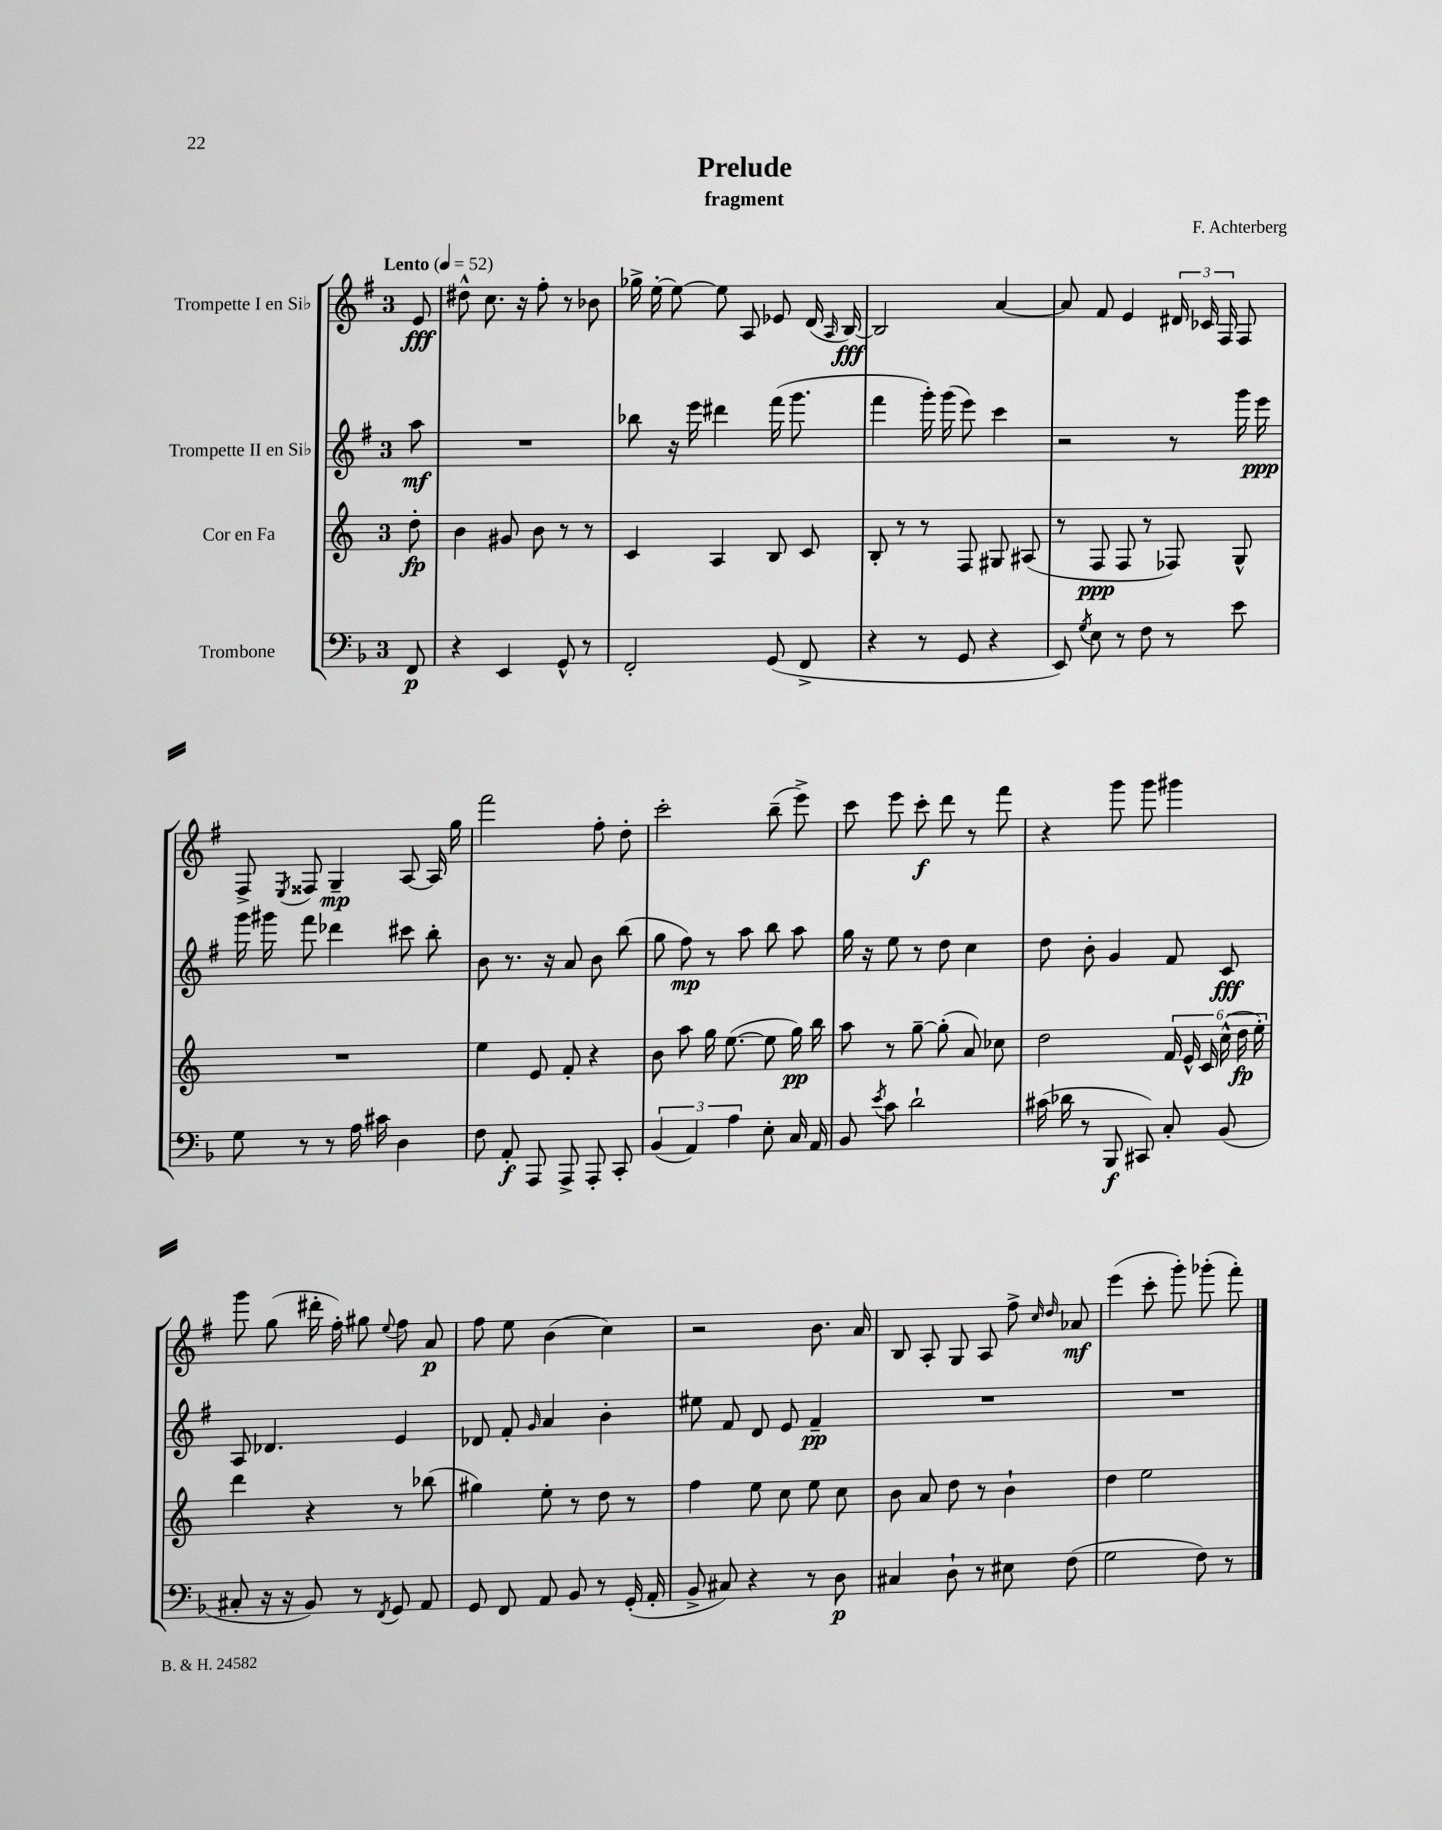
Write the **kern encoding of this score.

**kern	**dynam	**kern	**dynam	**kern	**dynam	**kern	**dynam
*part4	*part4	*part3	*part3	*part2	*part2	*part1	*part1
*staff4	*staff4	*staff3	*staff3	*staff2	*staff2	*staff1	*staff1
*I"Trombone	*	*I"Cor en Fa	*	*I"Trompette II en Si♭	*	*I"Trompette I en Si♭	*
*clefF4	*	*clefG2	*	*clefG2	*	*clefG2	*
*k[b-]	*	*k[]	*	*k[f#]	*	*k[f#]	*
*M3/4	*	*M3/4	*	*M3/4	*	*M3/4	*
*MM52	*	*MM52	*	*MM52	*	*MM52	*
=	=	=	=	=	=	=	=
!	!	!	!	!	!	!LO:TX:a:B:t=Lento	!
8FF/	p	8dd'\	fp	8aa\	mf	8e/	fff
=1	=1	=1	=1	=1	=1	=1	=1
4r	.	4b\	.	2.r	.	8dd#X^^\	.
.	.	.	.	.	.	8.cc\	.
4EE/	.	8g#X/	.	.	.	.	.
.	.	.	.	.	.	16r	.
.	.	8b\	.	.	.	8ff#'\	.
8GG^^/	.	8r	.	.	.	8r	.
8r	.	8r	.	.	.	8b-X\	.
=2	=2	=2	=2	=2	=2	=2	=2
2FF'/	.	4c/	.	8bb-X\	.	16gg-X^\	.
.	.	.	.	.	.	[16ee'\	.
.	.	.	.	16r	.	8ee\_	.
.	.	.	.	16eee\	.	.	.
.	.	4A/	.	4ddd#X\	.	8ee\]	.
.	.	.	.	.	.	8A/	.
(8GG/	.	8B/	.	(16fff#\	.	8e-X/	.
.	.	.	.	8.ggg\	.	.	.
8FF^/	.	8c/	.	.	.	(16d/	.
.	.	.	.	.	.	16qqA/	.
.	.	.	.	.	.	[16B/)	fff
=3	=3	=3	=3	=3	=3	=3	=3
4r	.	8B'/	.	4fff#\	.	2B/]	.
.	.	8r	.	.	.	.	.
8r	.	8r	.	16ggg'\)	.	.	.
.	.	.	.	(16ggg\	.	.	.
8GG/	.	8F/	.	8eee\)	.	.	.
4r	.	8G#X/	.	4ccc\	.	[4a/	.
.	.	(8A#X/	.	.	.	.	.
=4	=4	=4	=4	=4	=4	=4	=4
8EE/)	.	8r	.	2r	.	8a/]	.
8qG/	.	.	.	.	.	.	.
8E\	.	8F/	ppp	.	.	8f#/	.
8r	.	8F/	.	.	.	4e/	.
8F\	.	8r	.	.	.	.	.
8r	.	8F-X/)	.	8r	.	24d#X/	.
.	.	.	.	.	.	24c-X/	.
.	.	.	.	.	.	24F#/	.
8e\	.	8G^^/	.	16ggg\	.	8F#/	.
.	.	.	.	16eee\	ppp	.	.
!!LO:LB:g=z
=5	=5	=5	=5	=5	=5	=5	=5
8G\	.	2.r	.	16ggg\	.	8F#^/	.
.	.	.	.	16ggg#X\	.	.	.
.	.	.	.	.	.	8qE/	.
8r	.	.	.	8fff#\	.	8F##X/	.
8r	.	.	.	4ddd-X\	.	4G~/	mp
16A\	.	.	.	.	.	.	.
16c#X\	.	.	.	.	.	.	.
4D\	.	.	.	8ccc#X\	.	[8A/	.
.	.	.	.	8bb'\	.	16A/]	.
.	.	.	.	.	.	16gg\	.
=6	=6	=6	=6	=6	=6	=6	=6
8F\	.	4ee\	.	8b\	.	2fff#\	.
8AA'/	f	.	.	8.r	.	.	.
8AAA/	.	8e/	.	.	.	.	.
.	.	.	.	16r	.	.	.
8AAA^/	.	8f'/	.	8a/	.	.	.
8AAA'/	.	4r	.	8b\	.	8ff#'\	.
8CC'/	.	.	.	(8bb\	.	8dd'\	.
=7	=7	=7	=7	=7	=7	=7	=7
(6BB-/	.	8b\	.	8gg\	.	2ccc'\	.
.	.	8aa\	.	8ff#\)	mp	.	.
6AA/)	.	.	.	.	.	.	.
.	.	16gg\	.	8r	.	.	.
.	.	([8.ee\	.	.	.	.	.
6A\	.	.	.	.	.	.	.
.	.	.	.	8aa\	.	.	.
8E'\	.	8ee\]	.	8bb\	.	(8bb~\	.
16C/	.	16gg\)	pp	8aa\	.	8eee^\)	.
16AA/	.	16bb\	.	.	.	.	.
=8	=8	=8	=8	=8	=8	=8	=8
8BB-/	.	8aa\	.	16gg\	.	8ccc\	.
.	.	.	.	16r	.	.	.
8qe/	.	.	.	.	.	.	.
8c\	.	8r	.	8ee\	.	8eee\	.
2d`\	.	[8gg~\	.	8r	.	8ccc'\	f
.	.	(8gg'\]	.	8dd\	.	8ddd\	.
.	.	8a/)	.	4cc\	.	8r	.
.	.	8cc-X\	.	.	.	8fff#\	.
=9	=9	=9	=9	=9	=9	=9	=9
(16c#X\	.	2dd\	.	8dd\	.	4r	.
16d-X\	.	.	.	.	.	.	.
8r	.	.	.	8b'\	.	.	.
8BBB-/	f	.	.	4g/	.	8ggg\	.
8CC#X/)	.	.	.	.	.	8ggg\	.
8C'/	.	24f/	.	8f#/	.	4ggg#X\	.
.	.	24e^^/	.	.	.	.	.
.	.	24c/	.	.	.	.	.
(8BB-/	.	(24cc^^\	.	8c/	fff	.	.
.	.	24dd\	fp	.	.	.	.
.	.	24ee'\)	.	.	.	.	.
!!LO:LB:g=z
=10	=10	=10	=10	=10	=10	=10	=10
8C#X'/	.	4ddd\	.	8A/	.	8ggg\	.
16r	.	.	.	4.d-X/	.	(8gg\	.
16r	.	.	.	.	.	.	.
8BB-/)	.	4r	.	.	.	16ddd#X'\	.
.	.	.	.	.	.	16ff#'\)	.
8r	.	.	.	.	.	8gg#X\	.
8qFF/	.	.	.	.	.	8qqee/	.
8GG/	.	8r	.	4e/	.	8ff#\	.
8AA/	.	(8bb-X\	.	.	.	8a/	p
=11	=11	=11	=11	=11	=11	=11	=11
8GG/	.	4gg#X\)	.	8d-X/	.	8ff#\	.
8FF/	.	.	.	8f#'/	.	8ee\	.
.	.	.	.	16qqg/	.	.	.
8AA/	.	8ee'\	.	4a/	.	(4b\	.
8BB-/	.	8r	.	.	.	.	.
8r	.	8dd\	.	4b'\	.	4cc\)	.
(16GG'/	.	8r	.	.	.	.	.
16AA'/	.	.	.	.	.	.	.
=12	=12	=12	=12	=12	=12	=12	=12
8BB-^/	.	4ff\	.	8ee#X\	.	2r	.
8C#X/)	.	.	.	8f#/	.	.	.
4r	.	8ee\	.	8d/	.	.	.
.	.	8cc\	.	8e/	.	.	.
8r	.	8ee\	.	4f#~/	pp	8.b\	.
8D\	p	8cc\	.	.	.	.	.
.	.	.	.	.	.	16a/	.
=13	=13	=13	=13	=13	=13	=13	=13
4C#X/	.	8b\	.	2.r	.	8B/	.
.	.	8a/	.	.	.	8A'/	.
8D`\	.	8dd\	.	.	.	8G/	.
8r	.	8r	.	.	.	8A/	.
8E#X\	.	4b`\	.	.	.	8ff#^\	.
.	.	.	.	.	.	16qqcc/	.
.	.	.	.	.	.	16qqdd/	.
(8F\	.	.	.	.	.	8a-X/	mf
=14	=14	=14	=14	=14	=14	=14	=14
2G\	.	4dd\	.	2.r	.	(4eee\	.
.	.	2ee\	.	.	.	8ccc'\	.
.	.	.	.	.	.	8ggg'\)	.
8F\)	.	.	.	.	.	(8ggg-X'\	.
8r	.	.	.	.	.	8fff#'\)	.
==	==	==	==	==	==	==	==
*-	*-	*-	*-	*-	*-	*-	*-
